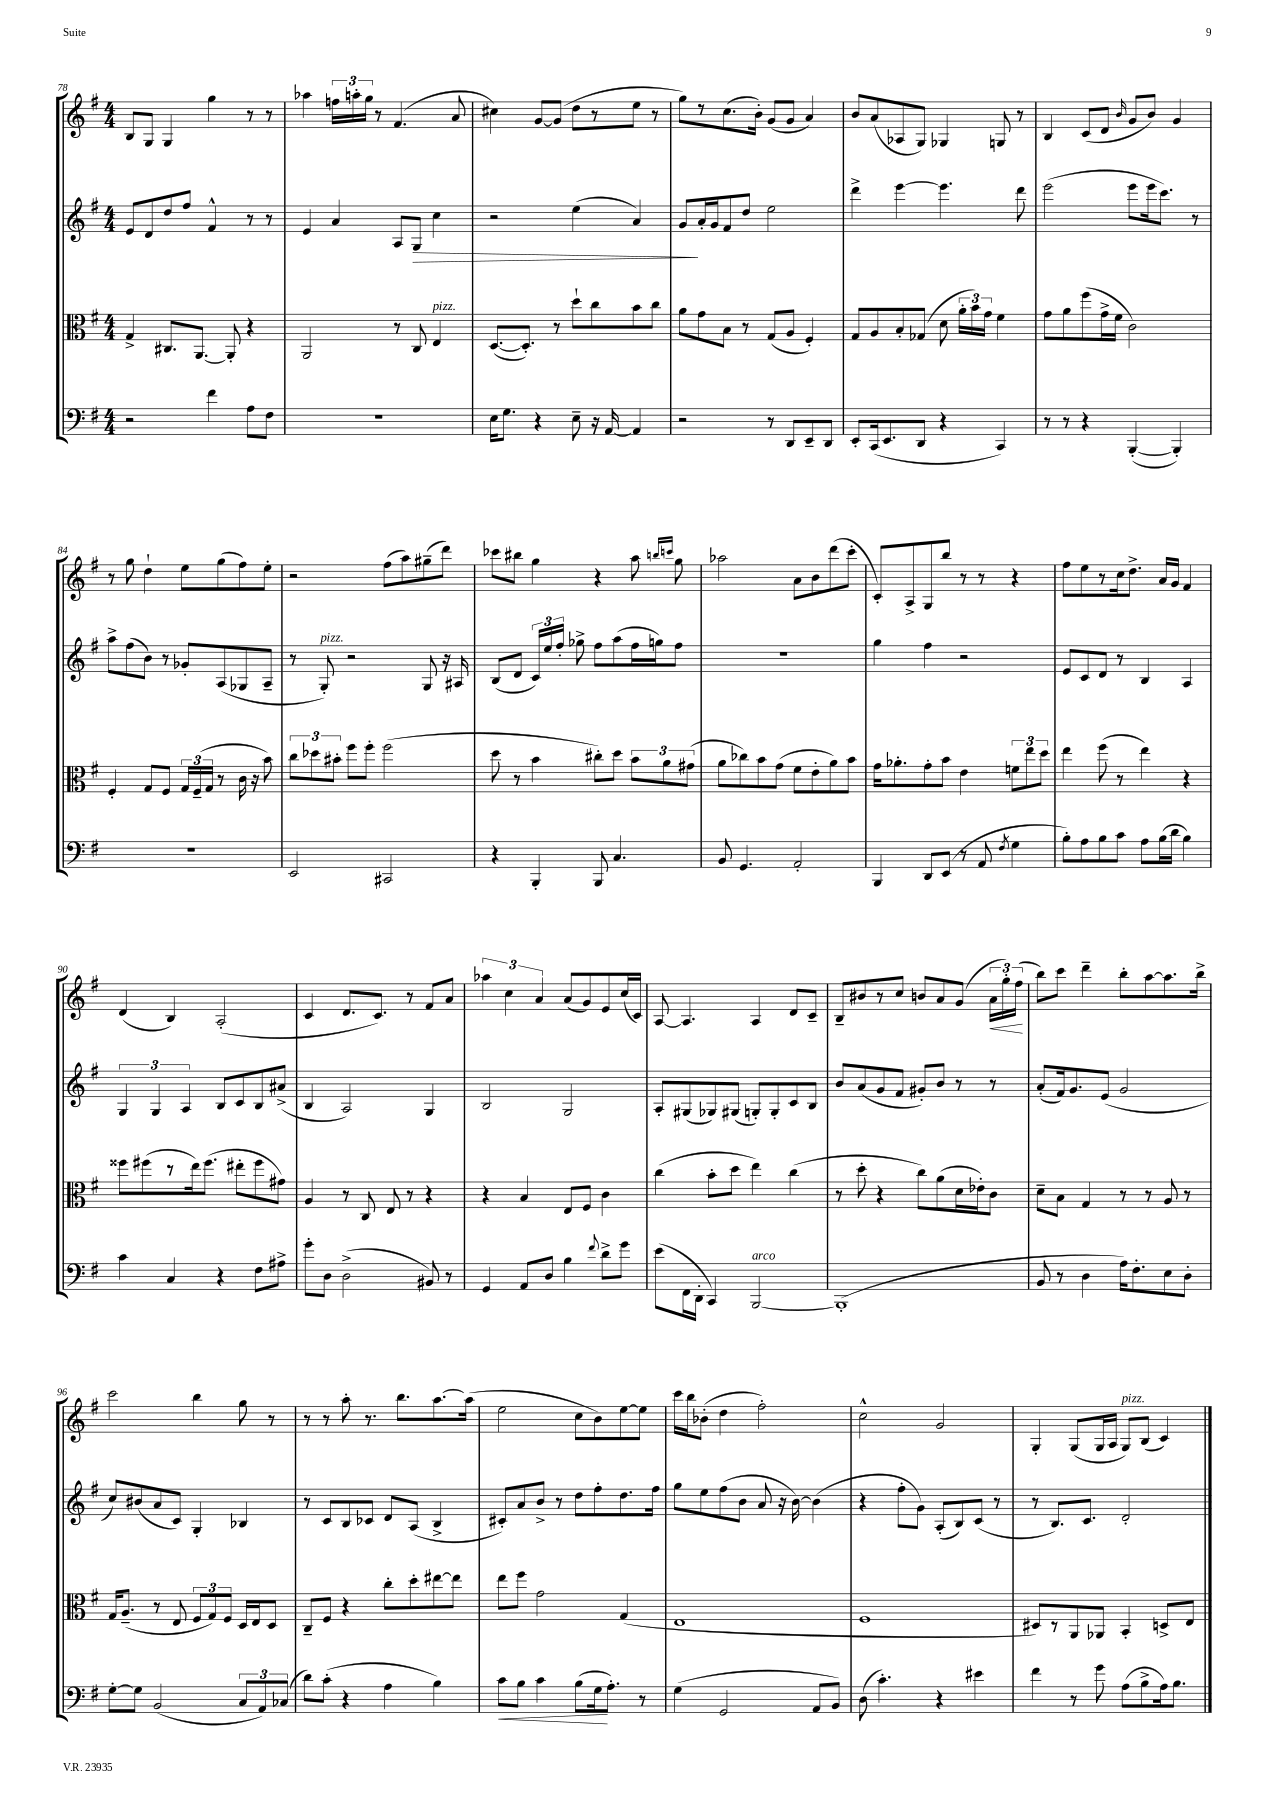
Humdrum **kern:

**kern	**kern	**kern	**kern
*staff4	*staff3	*staff2	*staff1
*clefF4	*clefC3	*clefG2	*clefG2
*k[f#]	*k[f#]	*k[f#]	*k[f#]
*M4/4	*M4/4	*M4/4	*M4/4
2r	4G^	8e	8B
.	.	8d	8G
.	8.C#	8dd	4G
.	.	8ff#	.
.	[8.AA	.	.
4f#	.	4f#^^	4gg
.	8AA']	.	.
8A	4r	8r	8r
8F#	.	8r	8r
=	=	=	=
1r	2AA	4e	4aa-
.	.	4a	24ff
.	.	.	24aa'
.	.	.	24gg
.	.	.	8r
.	8r	8A	(4.f#
.	8C	8G	.
.	4E	4cc	.
.	.	.	8a
=	=	=	=
16E	([8.D	2r	4cc#)
8.G	.	.	.
.	8.D'])	.	.
4r	.	.	[8g
.	8r	.	(8g]
8E~	8dd`	(4ee	8dd
16r	8cc	.	8r
[16AA	.	.	.
4AA]	8b	4a)	8ee
.	8cc	.	8r
=	=	=	=
2r	8a	8g	8gg)
.	8g	16a'	8r
.	.	16g	.
.	8B	8f#	(8.cc
.	8r	8dd	.
.	.	.	16b')
8r	(8G	2ee	(8g
8DD	8A	.	8g
8EE~	4F#')	.	4a)
8DD	.	.	.
=	=	=	=
8EE'	8G	4ddd^	8b
(16CC	8A	.	(8a
8.EE	.	.	.
.	8B'	[4eee	8A-
8DD	(8G-	.	8G)
4r	8d	4.eee]	4G-
.	24a'	.	.
.	24b)	.	.
.	24g	.	.
4CC)	4f#	.	8G
.	.	8ddd	8r
=	=	=	=
8r	8g	(2eee	4B
8r	8a	.	.
4r	(8ff#	.	(8c
.	16g^	.	8d
.	16f#	.	.
.	.	.	16qqb
([4BBB'	2c)	8eee	8g
.	.	16eee	8b)
.	.	8.ccc)	.
4BBB'])	.	.	4g
.	.	8r	.
=	=	=	=
1r	4F#'	8aa^	8r
.	.	(8ff#	8gg
.	8G	8b)	4dd`
.	8F#	8r	.
.	24G	8g-'	8ee
.	(24F#~	.	.
.	24G	.	.
.	8r	(8A	(8gg
.	16c	8G-	8ff#)
.	16r	.	.
.	8b)	8A~	8ee'
=	=	=	=
2EE	12cc	8r	2r
.	12dd-	.	.
.	.	8G')	.
.	12b#'	.	.
.	8ff#	2r	.
.	8ff#'	.	.
2CC#	(2ff#	.	(8ff#
.	.	.	8aa)
.	.	8G	(8gg#~
.	.	16r	8ddd)
.	.	16A#	.
=	=	=	=
4r	8dd	(8B	8ccc-
.	8r	8d	8bb#
4BBB'	4b	24c)	4gg
.	.	24ee	.
.	.	24ff#'	.
.	.	8gg-^	.
8BBB	8cc#')	8ff#	4r
4.C	8dd	(8aa	.
.	12b	16ff#	8aa
.	.	16gg)	.
.	12a	.	.
.	.	.	16qqbb
.	.	.	16qqccc
.	.	8ff#	8gg
.	(12g#	.	.
=	=	=	=
8BB	8a	1r	2aa-
4.GG	8cc-)	.	.
.	8b	.	.
.	(8g	.	.
2AA'	8f#	.	8a
.	8e'	.	8b
.	8a)	.	(8ddd
.	8b	.	8ccc'
=	=	=	=
4BBB	16g	4gg	8c')
.	8.a-'	.	.
.	.	.	8A^
8DD	8g'	4ff#	8G
(8EE	8b	.	8bb
8r	4e	2r	8r
8AA	.	.	8r
8qF#	.	.	.
4G	12f	.	4r
.	12ee	.	.
.	12dd	.	.
=	=	=	=
8B')	4ee	8e	8ff#
8A	.	8c	8ee
8B	(8ff#	8d	8r
8c	8r	8r	16cc
.	.	.	8.dd^
8A	4ee)	4B	.
(16B	.	.	16a
16d	.	.	16g
4B)	4r	4A	4f#
=	=	=	=
4c	8ff##	6G	(4d
.	(8ff#	.	.
.	.	6G	.
4C	8r	.	4B)
.	.	6A	.
.	16ee)	.	.
.	(8.ff#	.	.
4r	.	8B	(2A'
.	8ee#'	8c	.
8F#	8ff#	8B	.
8A#^	8g#)	(8a#^	.
=	=	=	=
8g'	4A	4B	4c
8D	.	.	.
(2D^	8r	2A)	8.d
.	8C	.	.
.	.	.	8.c)
.	8E	.	.
.	8r	.	8r
8BB#)	4r	4G	8f#
8r	.	.	8a
=	=	=	=
4GG	4r	2B	6aa-
.	.	.	6cc
8AA	4B	.	.
.	.	.	6a
8D	.	.	.
4B	8E	2G	(8a
.	8F#	.	8g)
8qqf#	.	.	.
8d^	4c	.	8e
8g	.	.	(16cc
.	.	.	16c)
=	=	=	=
(8e	(4cc	8A'	[8A
16FF#	.	(8G#	4.A]
16DD'	.	.	.
4CC)	8b'	8G-)	.
.	8dd	(8G#	.
[2BBB	4ee)	8G')	4A
.	.	8G'	.
.	(4cc	8c	8d
.	.	8B	8c~
=	=	=	=
(1BBB']	8r	8b	8B~
.	8dd'	(8a	8b#
.	4r	8g	8r
.	.	8f#	8cc
.	8cc)	8g#')	8b
.	(8a	8b	8a
.	16d	8r	(8g
.	16e-')	.	.
.	8c	8r	24a
.	.	.	24gg')
.	.	.	(24ff#
=	=	=	=
8BB	8d~	(8a'	8bb)
8r	8B	16f#)	8ccc
.	.	8.g	.
4D	4G	.	4ddd~
.	.	(8e	.
16A)	8r	2g	8bb'
8.F#'	.	.	.
.	8r	.	[8aa
8E	8A	.	8.aa]
8D'	8r	.	.
.	.	.	16bb^
=	=	=	=
[8G'	16G	8cc)	2ccc
.	(8.A~	.	.
8G]	.	(8b#	.
(2BB	8r	8a	.
.	8E	8c)	.
.	12F#	4G'	4bb
.	12G)	.	.
.	12F#	.	.
12C	16D	4B-	8gg
.	16E	.	.
12AA)	.	.	.
.	8D	.	8r
(12C-	.	.	.
=	=	=	=
8d)	8C~	8r	8r
(8c'	8F#	8c	8r
4r	4r	8B	8aa'
.	.	8c-	8.r
4A	8cc'	8d	.
.	.	.	8.bb
.	8dd'	(8A	.
4B)	[8ee#	4B^	[8.aa
.	8ee#]	.	.
.	.	.	(16aa]
=	=	=	=
8c	8ee	8c#')	2ee
8B	8ff#	8a	.
4c	2g	8b^	.
.	.	8r	.
(8B	.	8dd	8cc
16G	.	8ff#'	8b)
8.A')	.	.	.
.	(4G	8.dd	[8ee
8r	.	.	8ee]
.	.	16ff#	.
=	=	=	=
(4G	1E	8gg	16ccc
.	.	.	16bb
.	.	8ee	(8b-'
2GG	.	(8ff#	4dd
.	.	8b	.
.	.	8a	2ff#')
.	.	16r	.
.	.	[16b)	.
8AA	.	(4b]	.
8BB)	.	.	.
=	=	=	=
(8D	1F#	4r	2cc^^
4.c')	.	.	.
.	.	8ff#'	.
.	.	8g)	.
4r	.	(8A'	2g
.	.	8B)	.
4e#	.	(8c	.
.	.	8r	.
=	=	=	=
4f#	8D#)	8r	4G'
.	8r	8.B)	.
8r	8AA	.	(8G
.	.	8.c	.
8g	8AA-	.	16G
.	.	.	16A
(8A	4BB'	2d'	8G)
8B^	.	.	(8B
16A)	8D^	.	4c)
8.B	.	.	.
.	8E	.	.
==	==	==	==
*-	*-	*-	*-
